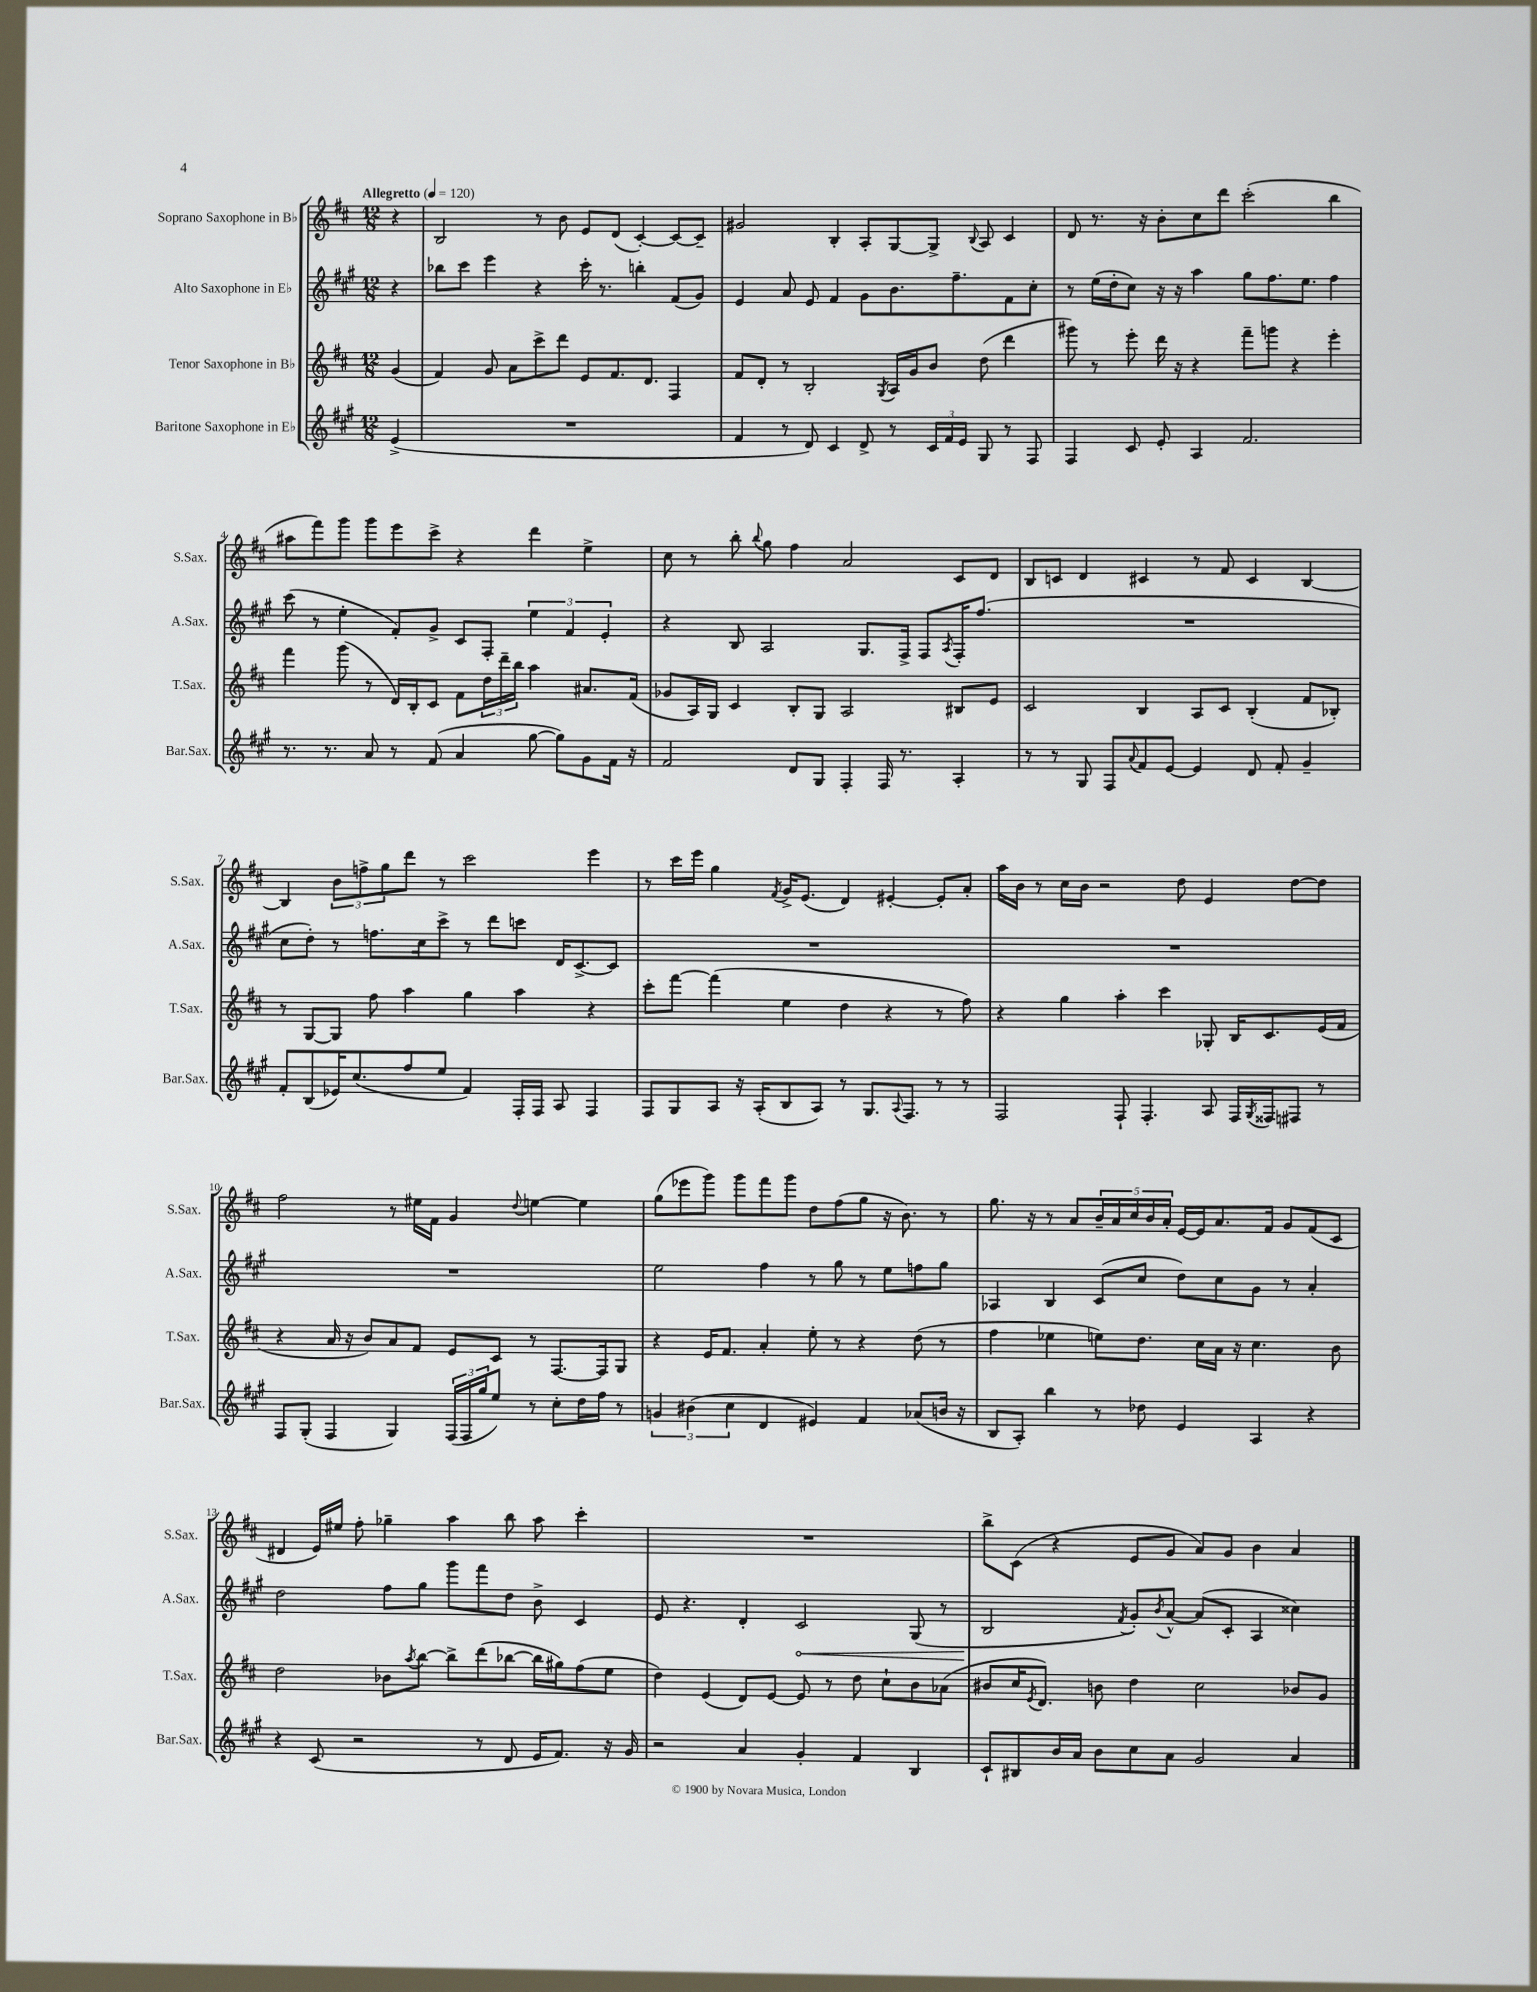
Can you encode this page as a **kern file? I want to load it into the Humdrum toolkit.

**kern	**kern	**kern	**kern
*staff4	*staff3	*staff2	*staff1
*clefG2	*clefG2	*clefG2	*clefG2
*k[f#c#g#]	*k[f#c#]	*k[f#c#g#]	*k[f#c#]
*M12/8	*M12/8	*M12/8	*M12/8
*MM120	*MM120	*MM120	*MM120
(4e^	(4g	4r	4r
=	=	=	=
1.r	4f#)	8bb-	2B
.	.	8ccc#	.
.	8g	4eee	.
.	8a	.	.
.	8ccc#^	4r	8r
.	8ddd	.	8b
.	8e	16ccc#'	8e
.	.	8.r	.
.	8.f#	.	(8d
.	.	4bb'	[4c#')
.	8.d	.	.
.	4F#	(8f#	8c#_
.	.	8g#)	8c#~]
=	=	=	=
4f#	8f#	4e	2g#
.	8d'	.	.
8r	8r	8a	.
8d)	2B'	8e	.
4c#	.	4f#	4B'
8d^	.	8g#	8A'
.	8qG	.	.
8r	16A	8.b	[8G
.	16g	.	.
24c#	8b	.	8G^]
24f#	.	.	.
.	.	8.ff#~	.
24e	.	.	.
.	.	.	8qqB
8G#	(8dd	.	8A
8r	4ddd	8f#	4c#
8F#	.	8cc#'	.
=	=	=	=
4F#	8ggg#)	8r	8d
.	8r	(16ee	8.r
.	.	16dd'	.
8c#	8eee'	8cc#)	.
.	.	.	16r
8e'	16ddd	16r	8b'
.	16r	16r	.
4A	4r	4aa	8cc#
.	.	.	8ddd
2.f#	8fff#~	8gg#	(2ccc#'
.	8ggg	8.ff#	.
.	4r	.	.
.	.	8.ee	.
.	4eee'	4ff#	4bb
=	=	=	=
8.r	4fff#	(8ccc#	8aa#
.	.	8r	8fff#)
8.r	.	.	.
.	(8ggg	4ee'	8ggg
8a	8r	.	8ggg
8r	16d)	8f#')	8eee
.	16B'	.	.
(8f#	8c#	8g#^	8ccc#^
4a	8f#	8c#	4r
.	24dd	8F#'	.
.	24ddd~	.	.
.	24bb	.	.
[8gg#	4aa	6ee	4ddd
8gg#])	.	.	.
.	.	6f#	.
8g#	8.a#	.	4ee^
.	.	6e'	.
16f#	.	.	.
16r	(16f#	.	.
=	=	=	=
2f#	8g-	4r	8cc#
.	16A)	.	8r
.	16G	.	.
.	4c#	8B	8bb'
.	.	.	8qqbb
.	.	2A	8gg
8d	8B'	.	4ff#
8G#	8G	.	.
4F#'	2A	.	2a
.	.	8.G#	.
16F#	.	.	.
8.r	.	16F#^	.
.	.	8F#	.
.	.	8qA	.
4A'	8B#	16F#'	8c#
.	.	(8.ff#	.
.	8e	.	8d
=	=	=	=
8r	2c#	1.r	8B
8r	.	.	8c
8G#	.	.	4d
8F#	.	.	.
8qqa	.	.	.
8f#	4B	.	4c#
[8e	.	.	.
4e]	8A	.	8r
.	8c#	.	8f#
8d	(4B'	.	4c#
8f#'	.	.	.
4g#~	8f#	.	[4B
.	8B-')	.	.
=	=	=	=
8f#'	8r	8cc#	4B]
(8B	[8G	8dd')	.
16e-)	8G]	8r	12b
(8.cc#	.	.	.
.	.	.	12ff^
.	8ff#	8.ff	.
.	.	.	12gg
8ff#	4aa	.	8ddd
.	.	16cc#	.
8ee	.	8ccc#^	8r
4f#)	4gg	8r	2ccc#
.	.	8ddd	.
16F#'	4aa	8ccc	.
16F#	.	.	.
8A	.	16d	.
.	.	[8.c#^	.
4F#	4r	.	4eee
.	.	8c#]	.
=	=	=	=
8F#	8ccc#'	1.r	8r
8G#	[8fff#	.	16ccc#
.	.	.	16eee
8A	(4fff#]	.	4gg
16r	.	.	.
(16A'	.	.	.
.	.	.	8qf#
8B	4ee	.	16g^
.	.	.	(8.e
8A)	.	.	.
8r	4dd	.	4d)
8.G#	.	.	.
.	4r	.	[4e#'
8qqA	.	.	.
8.F#	.	.	.
8r	8r	.	8e#']
8r	8ff#)	.	8a'
=	=	=	=
2F#	4r	1.r	16aa
.	.	.	16b
.	.	.	8r
.	4gg	.	16cc#
.	.	.	16b
.	.	.	2r
8F#`	4aa'	.	.
4.F#'	.	.	.
.	4ccc#	.	.
.	.	.	8dd
8A	8G-'	.	4e
16F#	16B	.	.
8qG#	.	.	.
16F##	8.c#	.	.
8F#	.	.	[8dd
8r	(16e	.	8dd]
.	16f#	.	.
=	=	=	=
8F#	4r	1.r	2ff#
(8G#'	.	.	.
4F#	16a	.	.
.	16r	.	.
.	8b)	.	.
4G#)	8a	.	8r
.	8f#	.	16ee#
.	.	.	16f#
(24F#	8e	.	4g
24F#	.	.	.
24gg#	.	.	.
8ee)	8c#	.	.
.	.	.	8qqdd
8r	8r	.	[4ee
8cc#'	[8.F#	.	.
16dd	.	.	4ee]
16ff#	16F#]	.	.
8r	8G	.	.
=	=	=	=
6g	4r	2ee	(8gg
.	.	.	8eee-
(6b#	.	.	.
.	16e	.	8ggg)
.	8.f#	.	.
6cc#	.	.	.
.	.	.	8ggg
4d	4a'	4ff#	8fff#
.	.	.	8ggg
4e#)	8ee'	8r	8dd
.	8r	8gg#	(8ff#
4f#	4r	8r	8gg
.	.	8ee	16r
.	.	.	8.b)
(8a-	(8dd	8ff	.
16b	8r	8gg#	8r
16r	.	.	.
=	=	=	=
8B	4ff#	4A-	8.gg
8A')	.	.	.
.	.	.	16r
4bb	4ee-	4B	8r
.	.	.	8a
8r	8ee)	(8c#	20b~
.	.	.	20a
.	.	.	20cc#
8dd-	8.dd	8cc#	.
.	.	.	20b
.	.	.	20a'
4e	.	8dd)	[16e
.	16cc#	.	16e]
.	16a	8cc#	8.a
.	16r	.	.
4A	4.cc#	8g#	.
.	.	.	16f#
.	.	8r	8g
4r	.	4a'	(8f#
.	8b	.	8c#
=	=	=	=
4r	2dd	2dd	4d#
(8c#	.	.	16e)
.	.	.	16ee#
2r	.	.	8ff#'
.	8b-	8ff#	4gg-~
.	8qaa	.	.
.	[8bb	8gg#	.
.	8bb^]	8ggg#	4aa
8r	(8ddd	8fff#	.
8d	[8bb-	8dd	8bb
16e	16bb-]	8b^	8aa
8.f#)	16gg#)	.	.
.	(8ff#	4c#	4ccc#'
16r	8ee	.	.
16g#	.	.	.
=	=	=	=
2r	4dd)	8e	1.r
.	.	4.r	.
.	(4e	.	.
4a	8d)	4d'	.
.	[8e	.	.
4g#'	8e]	2c#	.
.	8r	.	.
4f#	8dd	.	.
.	8cc#`	.	.
4B	8b	(8G#	.
.	(8a-	8r	.
=	=	=	=
8c#`	8b#	2B	8bb^
8B#	16cc#	.	(8c#
.	8qe	.	.
.	8.d)	.	.
16b	.	.	4r
16a	.	.	.
8b	8b	.	.
.	.	8qf#	.
8cc#	4dd	8g#')	8e
.	.	8qb	.
8a	.	[8a^^	8g
2g#	2cc#	(8a]	8a)
.	.	8c#'	8g
.	.	4A	4b
4a	8b-	4cc##)	4a
.	8g	.	.
==	==	==	==
*-	*-	*-	*-
